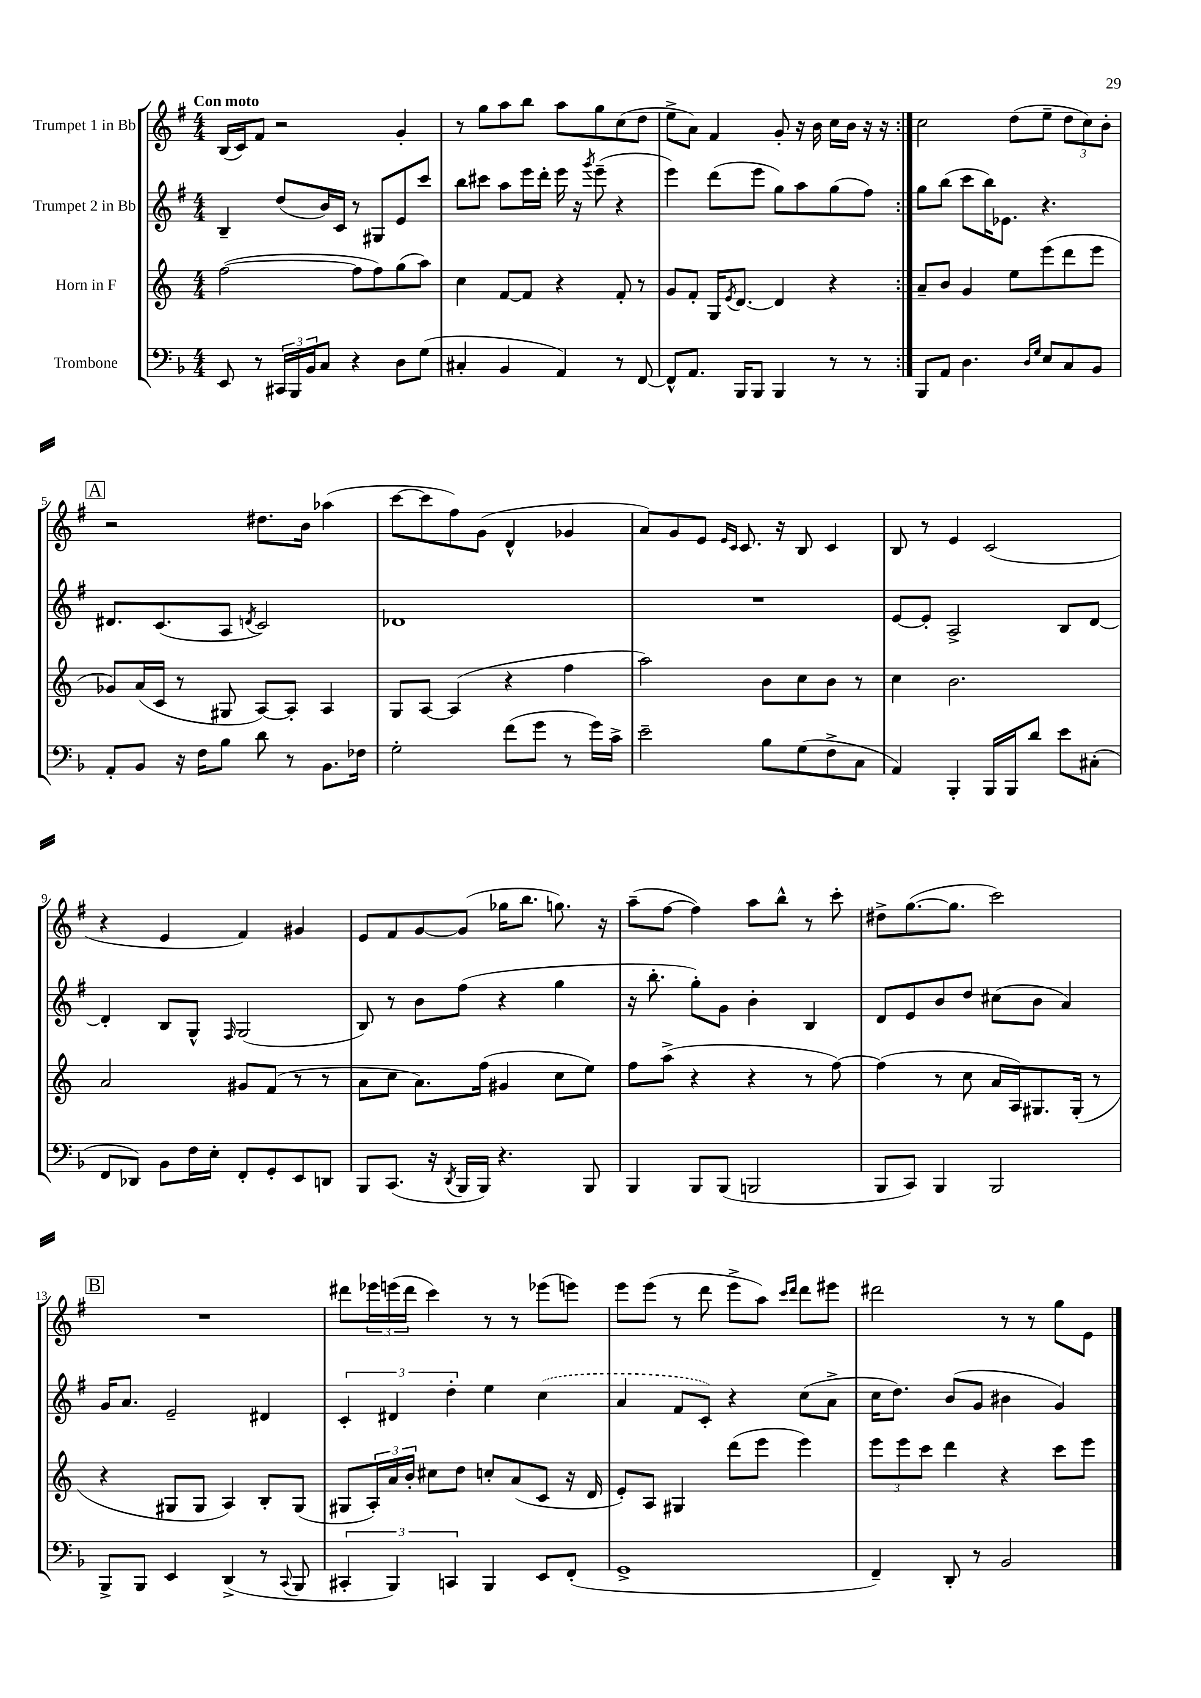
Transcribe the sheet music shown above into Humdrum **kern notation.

**kern	**kern	**kern	**kern
*staff4	*staff3	*staff2	*staff1
*clefF4	*clefG2	*clefG2	*clefG2
*k[b-]	*k[]	*k[f#]	*k[f#]
*M4/4	*M4/4	*M4/4	*M4/4
8EE	([2ff	4B~	(16B
.	.	.	16c)
8r	.	.	8f#
24CC#	.	(8dd	2r
24BBB-	.	.	.
24BB-	.	.	.
8C	.	16b)	.
.	.	16c	.
4r	8ff]	8r	.
.	8ff)	8G#	.
8D	(8gg	8e	4g'
(8G	8aa)	8ccc	.
=	=	=	=
4C#'	4cc	8bb	8r
.	.	8ccc#	8gg
4BB-	[8f	8aa	8aa
.	8f]	16eee	8bb
.	.	16ddd'	.
4AA)	4r	16eee	8aa
.	.	16r	.
.	.	8qggg	.
.	.	(8eee~	8gg
8r	8f'	4r	(8cc
[8FF	8r	.	8dd
=	=	=	=
8FF^^]	8g	4eee)	8ee^
8.AA	8f'	.	8a)
.	16G	(8ddd	4f#
.	8qe	.	.
16BBB-	[8.d	.	.
8BBB-	.	8eee	.
4BBB-	4d]	8gg)	8g'
.	.	8aa	16r
.	.	.	16b
8r	4r	(8gg	16cc
.	.	.	16b
8r	.	8ff#)	16r
.	.	.	16r
=:|!	=:|!	=:|!	=:|!
8BBB-	8a~	8gg	2cc
8AA	8b	(8bb	.
4.D	4g	8ccc	.
.	.	16bb)	.
.	.	8.e-	.
.	8ee	.	(8dd
16qqD	.	.	.
16qqG	.	.	.
8E	(8eee	4.r	8ee~
8C	8ddd	.	12dd
.	.	.	12cc)
8BB-	8eee	.	.
.	.	.	12b'
=	=	=	=
8AA'	8g-)	8.d#	2r
8BB-	(16a	.	.
.	16c	(8.c	.
16r	8r	.	.
16F	.	.	.
8B-	8G#	8A	.
.	.	8qd	.
8d	[8A)	2c)	8.dd#
8r	8A']	.	.
.	.	.	16b
8.BB-	4A	.	(4aa-
16F-	.	.	.
=	=	=	=
2G'	8G	1d-	[8ccc
.	[8A	.	8ccc]
.	(4A]	.	8ff#)
.	.	.	(8g
(8f	4r	.	4d^^
8g	.	.	.
8r	4ff	.	4g-
16g)	.	.	.
16c^	.	.	.
=	=	=	=
2e~	2aa)	1r	8a)
.	.	.	8g
.	.	.	8e
.	.	.	16qqe
.	.	.	16qqc
.	.	.	8.c
8B-	8b	.	.
.	.	.	16r
(8G	8cc	.	8B
8F^	8b	.	4c
8C	8r	.	.
=	=	=	=
4AA)	4cc	[8e	8B
.	.	8e']	8r
4BBB-'	2.b	2A^	4e
16BBB-	.	.	(2c
16BBB-	.	.	.
8d	.	.	.
8e	.	8B	.
(8C#'	.	[8d	.
=	=	=	=
8FF	2a	4d']	4r
8DD-)	.	.	.
8BB-	.	8B	4e
16F	.	8G^^	.
16E'	.	.	.
.	.	16qqF#	.
8FF'	8g#	(2G	4f#)
8GG'	(8f	.	.
8EE	8r	.	4g#
8DD	8r	.	.
=	=	=	=
8BBB-	8a	8B)	8e
(8.CC	8cc	8r	8f#
.	8.a)	8b	[8g
16r	.	.	.
8qDD	.	.	.
16BBB-	.	(8ff#	(8g]
16BBB-)	(16ff	.	.
4.r	4g#	4r	16gg-
.	.	.	8.bb
.	8cc	4gg	8.gg)
8BBB-	8ee)	.	.
.	.	.	16r
=	=	=	=
4BBB-	8ff	16r	(8aa~
.	.	8.bb'	.
.	(8aa^	.	[8ff#
8BBB-	4r	8gg')	4ff#])
(8BBB-	.	8g	.
2BBB	4r	4b'	8aa
.	.	.	8bb^^
.	8r	4B	8r
.	[8ff)	.	8ccc'
=	=	=	=
8BBB-	(4ff]	8d	8dd#^
8CC)	.	8e	([8.gg
4BBB-	8r	8b	.
.	.	.	8.gg]
.	8cc	8dd	.
2BBB-	16a	(8cc#	2ccc)
.	16A)	.	.
.	8.G#	8b	.
.	.	4a)	.
.	(16G#'	.	.
.	8r	.	.
=	=	=	=
8BBB-^	4r	16g	1r
.	.	8.a	.
8BBB-	.	.	.
4EE	8G#	2e~	.
.	8G#	.	.
(4DD^	4A)	.	.
8r	8B'	4d#	.
8qqCC	.	.	.
8BBB-	(8G#	.	.
=	=	=	=
6CC#'	8G#	6c'	8ddd#
.	24A')	.	24eee-
6BBB-)	24a	6d#	(24eee
.	24b'	.	24ddd#
.	8cc#	.	4ccc)
6CC	.	6dd'	.
.	8dd	.	.
4BBB-	8cc'	4ee	8r
.	(8a	.	8r
8EE	8c	(4cc	(8eee-
(8FF'	16r	.	8eee)
.	16d	.	.
=	=	=	=
1GG^	8e')	4a	8eee
.	8A	.	(8eee
.	4G#	8f#	8r
.	.	8c')	8ddd
.	(8ddd	4r	8eee^
.	8eee	.	8aa)
.	.	.	16qqccc
.	.	.	16qqddd
.	4eee)	(8cc	8ddd
.	.	8a^	8eee#
=	=	=	=
4FF~)	12eee	16cc	2ddd#
.	.	8.dd)	.
.	12eee	.	.
.	12ccc	.	.
8DD'	4ddd	(8b	.
8r	.	8g	.
2BB-	4r	4b#	8r
.	.	.	8r
.	8ccc	4g)	8gg
.	8eee	.	8e
==	==	==	==
*-	*-	*-	*-
